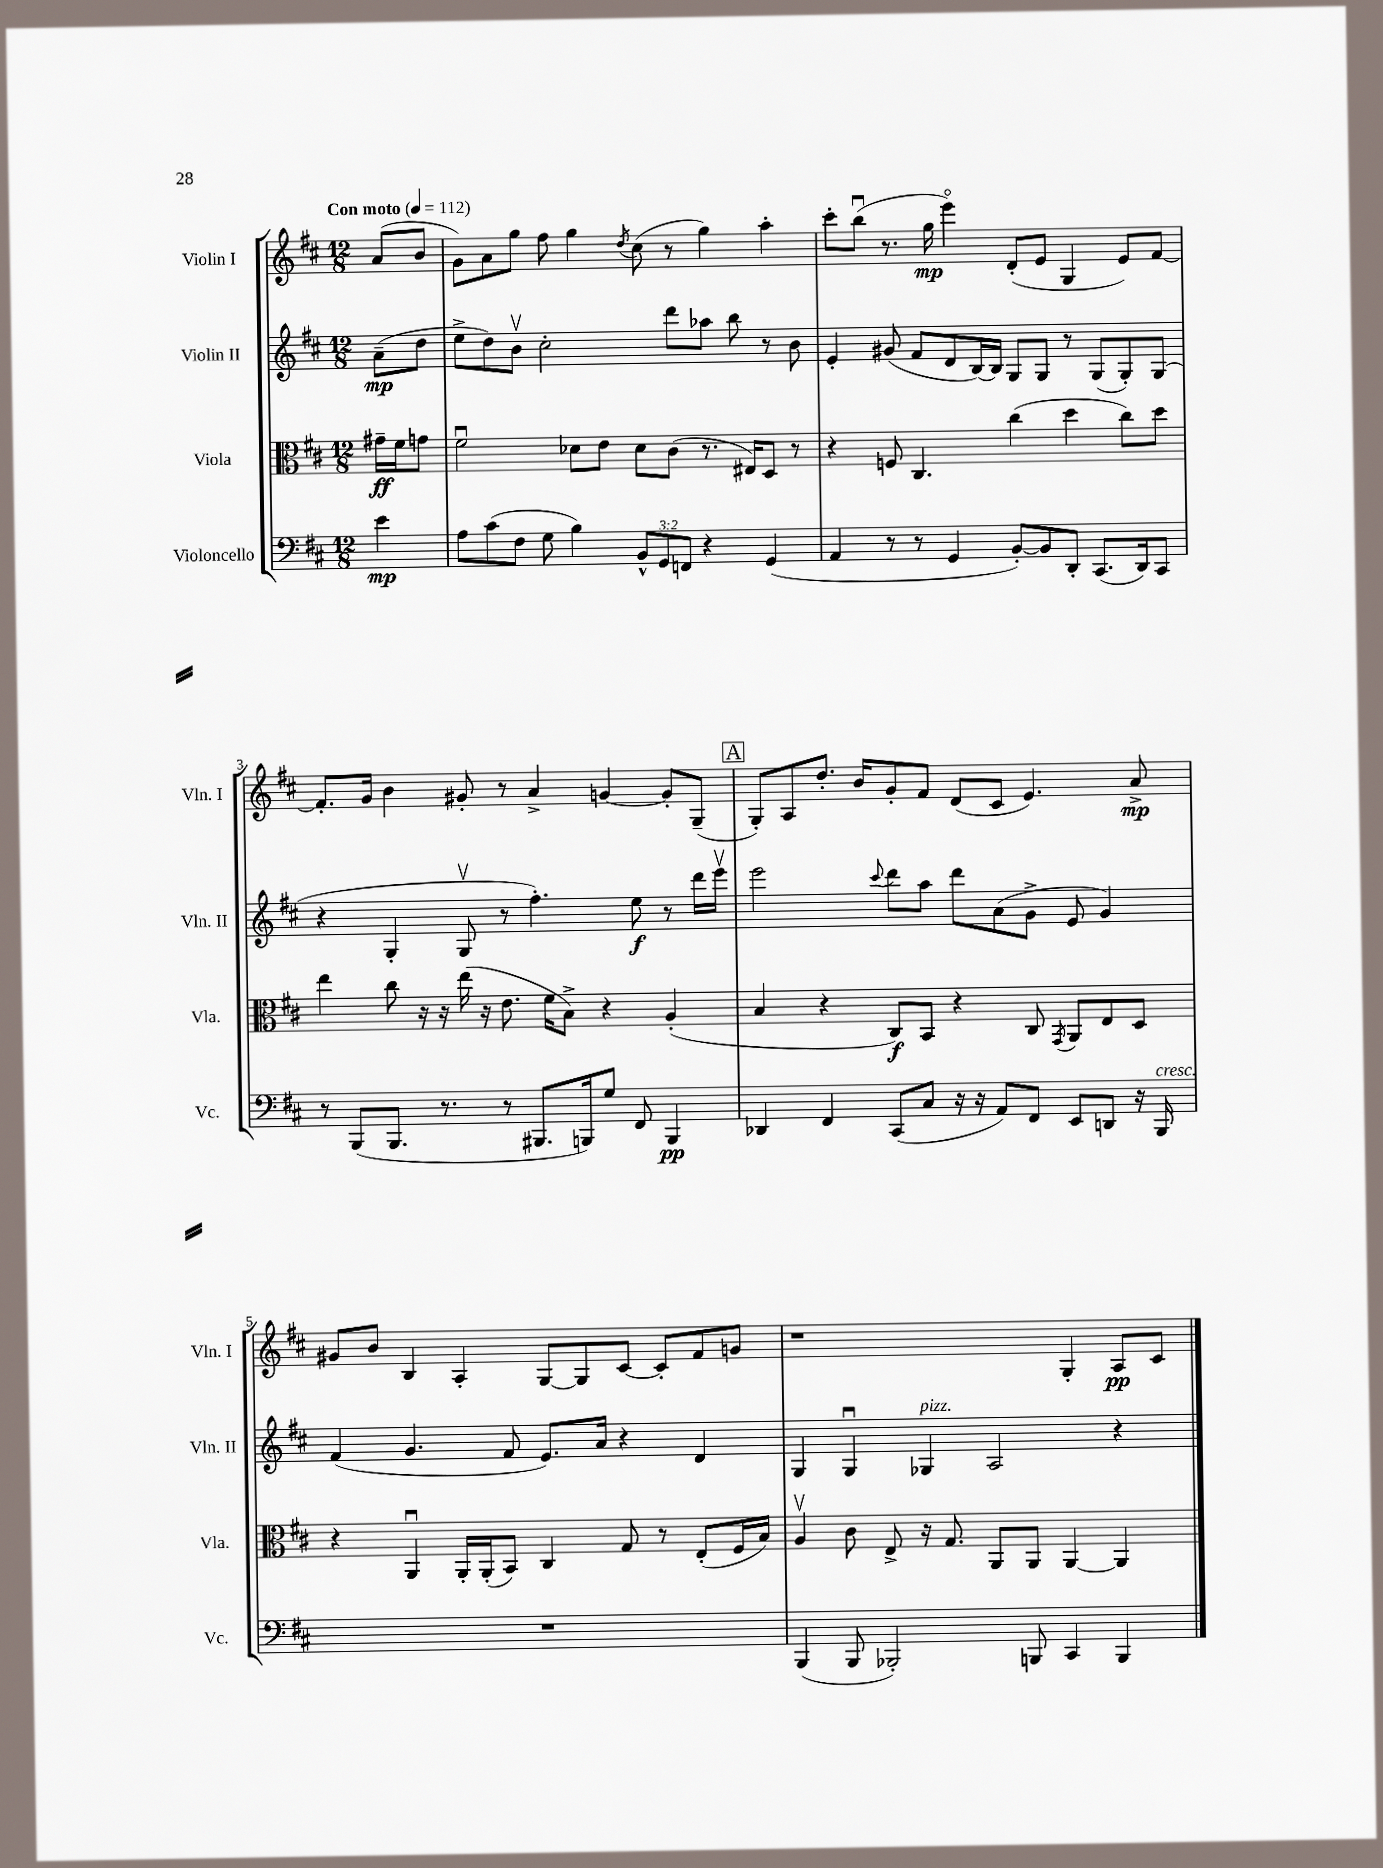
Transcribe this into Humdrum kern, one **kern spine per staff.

**kern	**dynam	**kern	**dynam	**kern	**dynam	**kern	**dynam
*part4	*part4	*part3	*part3	*part2	*part2	*part1	*part1
*staff4	*staff4	*staff3	*staff3	*staff2	*staff2	*staff1	*staff1
*I"Violoncello	*	*I"Viola	*	*I"Violin II	*	*I"Violin I	*
*I'Vc.	*	*I'Vla.	*	*I'Vln. II	*	*I'Vln. I	*
*clefF4	*	*clefC3	*	*clefG2	*	*clefG2	*
*k[f#c#]	*	*k[f#c#]	*	*k[f#c#]	*	*k[f#c#]	*
*M12/8	*	*M12/8	*	*M12/8	*	*M12/8	*
*MM112	*	*MM112	*	*MM112	*	*MM112	*
=	=	=	=	=	=	=	=
!	!	!	!	!	!	!LO:TX:a:B:t=Con moto	!
4e\	mp	16g#X~\LL	ff	(8a~\L	mp	(8a/L	.
.	.	16f#\J	.	.	.	.	.
.	.	8gn\J	.	8dd\J	.	8b/J	.
=1	=1	=1	=1	=1	=1	=1	=1
8A\L	.	2f#u\	.	8ee^\L	.	8g\L)	.
(8c#\	.	.	.	8dd\)	.	8a\	.
8F#\J	.	.	.	8bv\J	.	8gg\J	.
8G\	.	.	.	2cc#'\	.	8ff#\	.
4B\)	.	8d-X\L	.	.	.	4gg\	.
.	.	8e\J	.	.	.	.	.
.	.	.	.	.	.	8qdd/	.
12BB^^/L	.	8d-\L	.	.	.	(8cc#\	.
12GG/	.	.	.	.	.	.	.
.	.	(8c#\J	.	8ddd\L	.	8r	.
12FFn/J	.	.	.	.	.	.	.
4r	.	8.r	.	8aa-X\J	.	4gg\)	.
.	.	.	.	8bb\	.	.	.
.	.	16E#X/KL)	.	.	.	.	.
(4GG/	.	8D/J	.	8r	.	4aa'\	.
.	.	8r	.	8b\	.	.	.
=2	=2	=2	=2	=2	=2	=2	=2
4AA/	.	4r	.	4e'/	.	8ccc#'\L	.
.	.	.	.	.	.	(8bbu\J	.
8r	.	8Fn/	.	(8g#X/	.	8.r	.
8r	.	4.C#/	.	8f#/L	.	.	.
.	.	.	.	.	.	16gg\	mp
4GG/	.	.	.	8d/	.	4eee\)	.
.	.	.	.	[16B/L)	.	.	.
.	.	.	.	16B/JJ]	.	.	.
[8BB'/L)	.	(4cc#\	.	8G/L	.	(8d'/L	.
8BB/]	.	.	.	8G/J	.	8e/J	.
8DD'/J	.	4dd\	.	8r	.	4G/	.
(8.CC#/L	.	.	.	(8G/L	.	.	.
.	.	8cc#\L)	.	8G'/)	.	8e/L)	.
16DD/k)	.	.	.	.	.	.	.
8CC#/J	.	8dd\J	.	(8G/J	.	[8f#/J	.
!!LO:LB:g=z
=3	=3	=3	=3	=3	=3	=3	=3
8r	.	4ee\	.	4r	.	8.f#'/L]	.
(8BBB/L	.	.	.	.	.	.	.
.	.	.	.	.	.	16g/Jk	.
8.BBB/J	.	8cc#\	.	4G'/	.	4b\	.
.	.	16r	.	.	.	.	.
8.r	.	16r	.	.	.	.	.
.	.	(16ee\	.	8Gv/	.	8g#X'/	.
.	.	16r	.	.	.	.	.
8r	.	8.e\	.	8r	.	8r	.
8.BBB#X/L	.	.	.	4.ff#'\)	.	4a^/	.
.	.	16f#\KL	.	.	.	.	.
.	.	8B^\J)	.	.	.	.	.
16BBBn/k)	.	.	.	.	.	.	.
8G/J	.	4r	.	.	.	[4gn/	.
8FF#/	.	.	.	8ee\	f	.	.
4BBB/	pp	(4A'/	.	8r	.	8g'/L]	.
.	.	.	.	16ddd\LL	.	(8G~/J	.
.	.	.	.	16eeev\JJ	.	.	.
!!LO:REH:place=s1:t=A
=4	=4	=4	=4	=4	=4	=4	=4
4DD-X/	.	4B/	.	2eee\	.	8G'/L)	.
.	.	.	.	.	.	8A/	.
4FF#/	.	4r	.	.	.	8.dd'/J	.
.	.	.	.	.	.	16b/KL	.
.	.	.	.	8qqccc#/	.	.	.
(8CC#/L	.	8C#/L)	f	8ddd\L	.	8g'/	.
8C#/J	.	8BB/J	.	8aa\J	.	8f#/J	.
16r	.	4r	.	8ddd\L	.	(8d/L	.
16r	.	.	.	.	.	.	.
8AA/L)	.	.	.	(8a\	.	8c#/J	.
8FF#/J	.	8C#/	.	8g^\J	.	4.e/)	.
.	.	8qGG/	.	.	.	.	.
8EE/L	.	8AA/L	.	8e/	.	.	.
8DDn/J	.	8E/	.	4g/)	.	.	.
16r	.	8D/J	.	.	.	8a^/	mp
!LO:TX:a:i:t=cresc.	!	!	!	!	!	!	!
16BBB/	.	.	.	.	.	.	.
!!LO:LB:g=z
=5	=5	=5	=5	=5	=5	=5	=5
1.r	.	4r	.	(4f#/	.	8g#X/L	.
.	.	.	.	.	.	8b/J	.
.	.	4AAu/	.	4.g/	.	4B/	.
.	.	16AA'/LL	.	.	.	4A'/	.
.	.	(16AA'/J	.	.	.	.	.
.	.	8BB/J)	.	8f#/	.	.	.
.	.	4C#/	.	8.e/L)	.	[8G/L	.
.	.	.	.	.	.	8G/]	.
.	.	.	.	16a/Jk	.	.	.
.	.	8G/	.	4r	.	[8c#/J	.
.	.	8r	.	.	.	8c#'/L]	.
.	.	(8E'/L	.	4d/	.	8f#/	.
.	.	16F#/L	.	.	.	8gn/J	.
.	.	16B/JJ)	.	.	.	.	.
=6	=6	=6	=6	=6	=6	=6	=6
(4BBB/	.	4Av/	.	4G/	.	1r	.
8BBB/	.	8c#\	.	4Gu/	.	.	.
2BBB-X'/)	.	8E^/	.	.	.	.	.
!	!	!	!	!LO:TX:a:i:t=pizz.	!	!	!
.	.	16r	.	4G-X/	.	.	.
.	.	8.G/	.	.	.	.	.
.	.	8AA/L	.	2A/	.	.	.
8BBBn/	.	8AA/J	.	.	.	.	.
4CC#/	.	[4AA/	.	.	.	4G'/	.
4BBB/	.	4AA/]	.	4r	.	8A/L	pp
.	.	.	.	.	.	8c#/J	.
==	==	==	==	==	==	==	==
*-	*-	*-	*-	*-	*-	*-	*-
